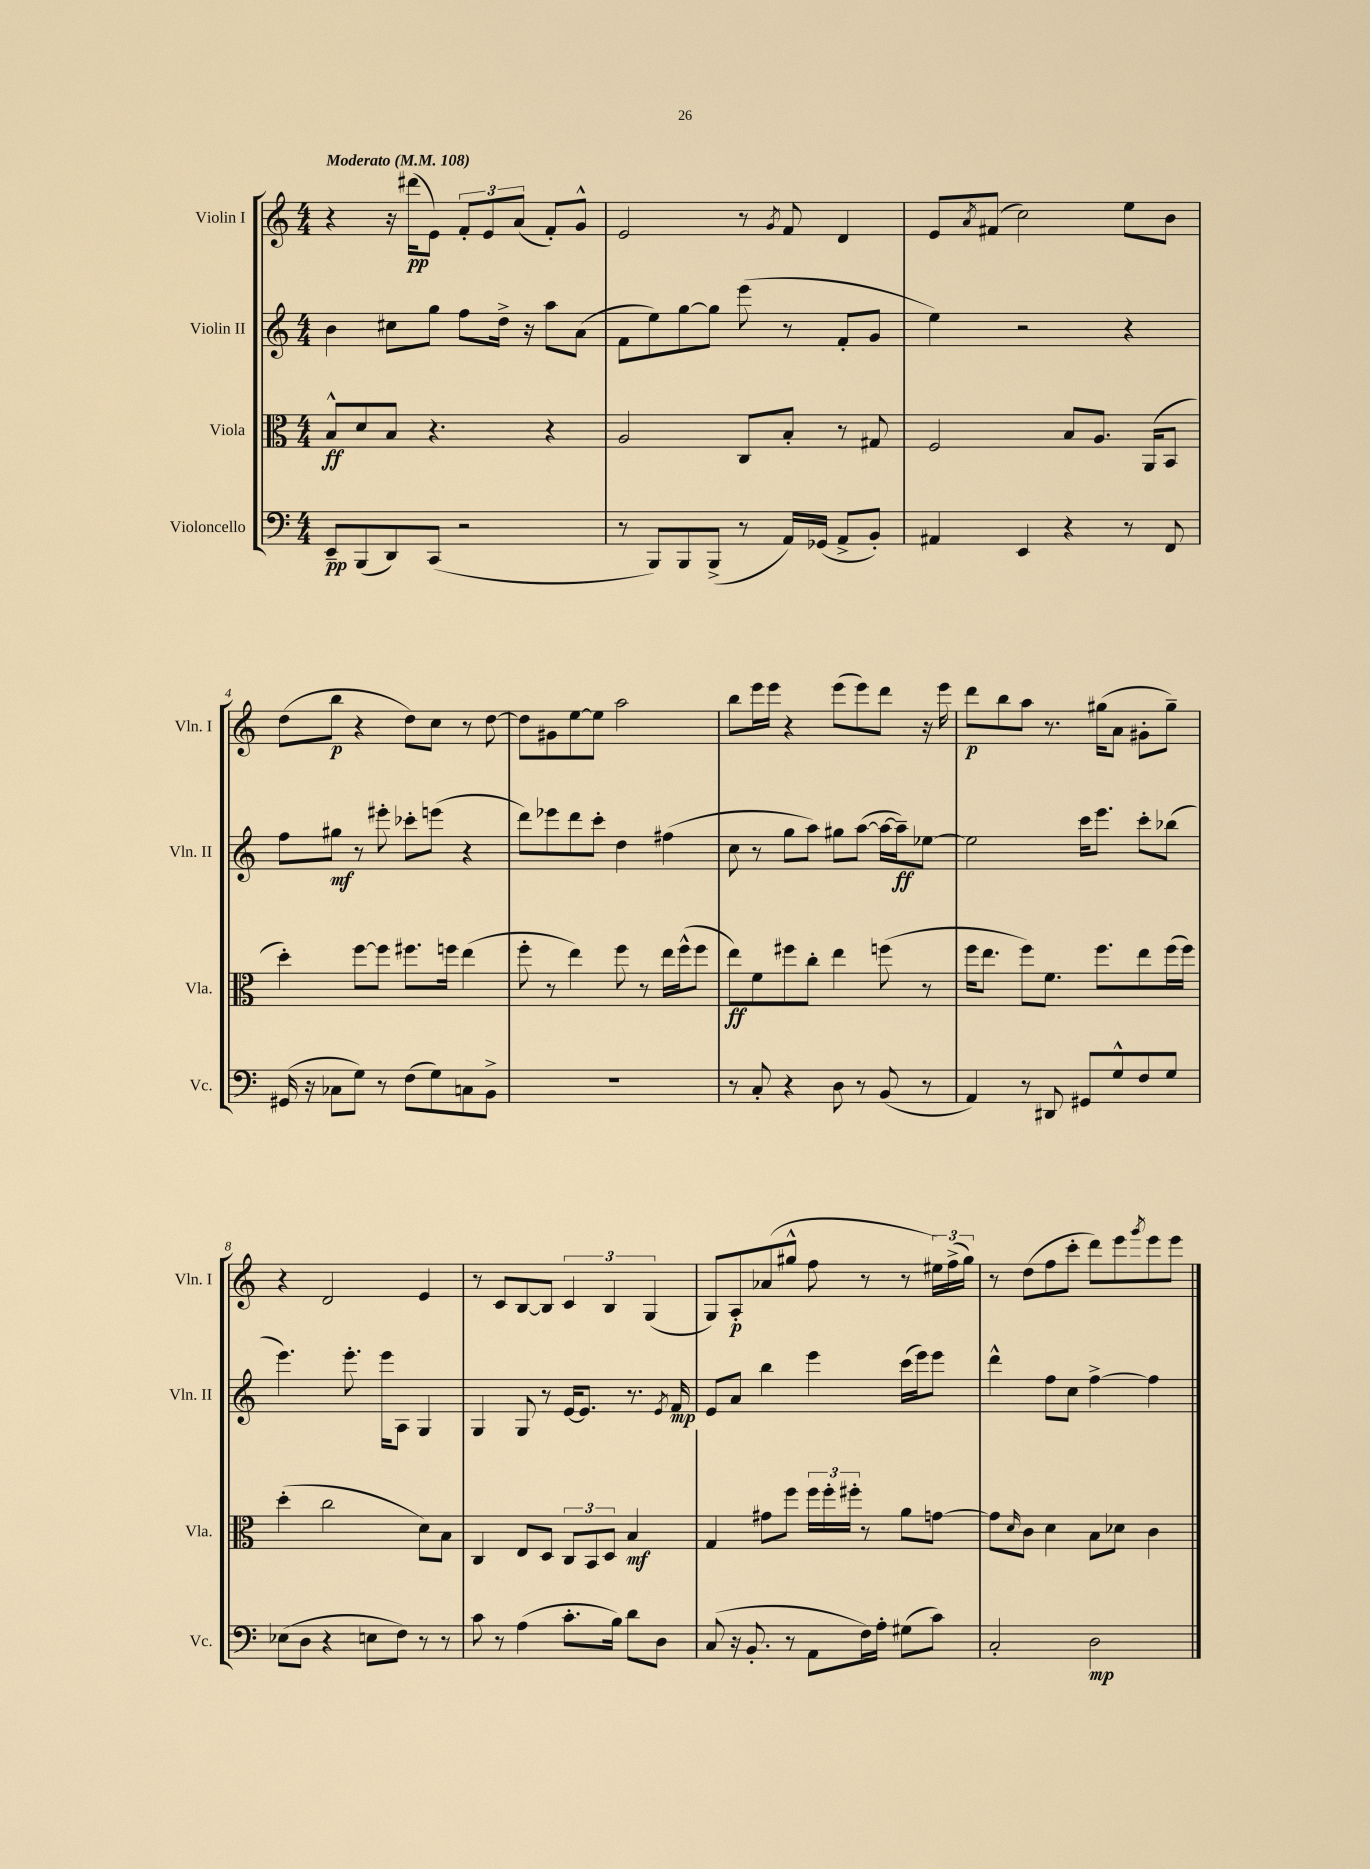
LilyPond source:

<<
\new StaffGroup <<
\new Staff = "s0" \with { instrumentName = "Violin I" shortInstrumentName = "Vln. I" } {
    \clef treble \key c \major \numericTimeSignature \time 4/4 \tempo "Moderato" 4 = 108
    r4 r16 dis'''16\pp( e'8) \tuplet 3/2 { f'8-. e'8 a'8( } f'8-.) g'8-^ |
    e'2 r8 \acciaccatura { g'8 } f'8 d'4 |
    e'8 \acciaccatura { a'8 } fis'8( c''2) e''8 b'8 |
    d''8( b''8\p r4 d''8) c''8 r8 d''8~ |
    d''8 gis'8 e''8~ e''8 a''2 |
    b''8 e'''16 e'''16 r4 e'''8( e'''8) d'''8 r16 e'''16 |
    d'''8\p b''8 a''8 r8. gis''16( a'8 gis'8-. gis''8--) |
    r4 d'2 e'4 |
    r8 c'8 b8~ b8 \tuplet 3/2 { c'4 b4 g4( } |
    g8) a8-.\p aes'8( gis''8-^ f''8 r8 r8 \tuplet 3/2 { eis''16) f''16->( gis''16) } |
    r8 d''8( f''8 c'''8-. d'''8) e'''8 \acciaccatura { g'''8 } e'''8 e'''8 \bar "|." |
}
\new Staff = "s1" \with { instrumentName = "Violin II" shortInstrumentName = "Vln. II" } {
    \clef treble \key c \major \numericTimeSignature \time 4/4
    b'4 cis''8 g''8 f''8 d''16-> r16 a''8 a'8( |
    f'8 e''8) g''8~ g''8 e'''8( r8 f'8-. g'8 |
    e''4) r2 r4 |
    f''8 gis''8\mf r8 eis'''8-. ces'''8-. e'''8( r4 |
    d'''8) ees'''8 d'''8 c'''8-. d''4 fis''4( |
    c''8 r8 g''8 a''8) gis''8 a''8~( a''16~ a''16--\ff) ees''8~ |
    ees''2 c'''16 e'''8. c'''8-. bes''8( |
    e'''4.) e'''8.-. e'''16 a8 g4 |
    g4 g8 r8 e'16~ e'8. r8. \acciaccatura { e'8 } f'16\mp |
    e'8 a'8 b''4 e'''4 c'''16( e'''16) e'''8 |
    d'''4-^ f''8 c''8 f''4~-> f''4 \bar "|." |
}
\new Staff = "s2" \with { instrumentName = "Viola" shortInstrumentName = "Vla." } {
    \clef alto \key c \major \numericTimeSignature \time 4/4
    b8-^\ff d'8 b8 r4. r4 |
    a2 c8 b8-. r8 gis8 |
    f2 b8 a8. a,16( b,8 |
    d''4-.) f''8~ f''8 fis''8. f''16 e''4( |
    f''8-. r8 e''4) f''8 r8 e''16 f''16-^( f''8 |
    e''8\ff) f'8 fis''8 c''8-. e''4 f''8( r8 |
    f''16 e''8. f''8) f'8. f''8. e''8 f''16( f''16) |
    d''4-.( c''2 d'8) b8 |
    c4 e8 d8 \tuplet 3/2 { c8 b,8 d8 } b4\mf |
    g4 gis'8 f''8 \tuplet 3/2 { f''16 f''16-. fis''16-. } r8 a'8 g'8~ |
    g'8 \grace { d'16 } c'8 d'4 b8 des'8 c'4 \bar "|." |
}
\new Staff = "s3" \with { instrumentName = "Violoncello" shortInstrumentName = "Vc." } {
    \clef bass \key c \major \numericTimeSignature \time 4/4
    e,8--\pp b,,8( d,8) c,8( r2 |
    r8 b,,8) b,,8 b,,8->( r8 a,16) ges,16( a,8-> b,8-.) |
    ais,4 e,4 r4 r8 f,8 |
    gis,16( r16 ces8 g8) r8 f8( g8) c8 b,8-> |
    R1 |
    r8 c8-. r4 d8 r8 b,8( r8 |
    a,4) r8 dis,8 gis,8 g8-^ f8 g8 |
    ees8( d8 r4 e8 f8) r8 r8 |
    c'8 r8 a4( c'8.-. b16) d'8 d8 |
    c8( r16 b,8.-. r8 a,8 f16) a16-. gis8( c'8) |
    c2-. d2\mp \bar "|." |
}
>>
>>
